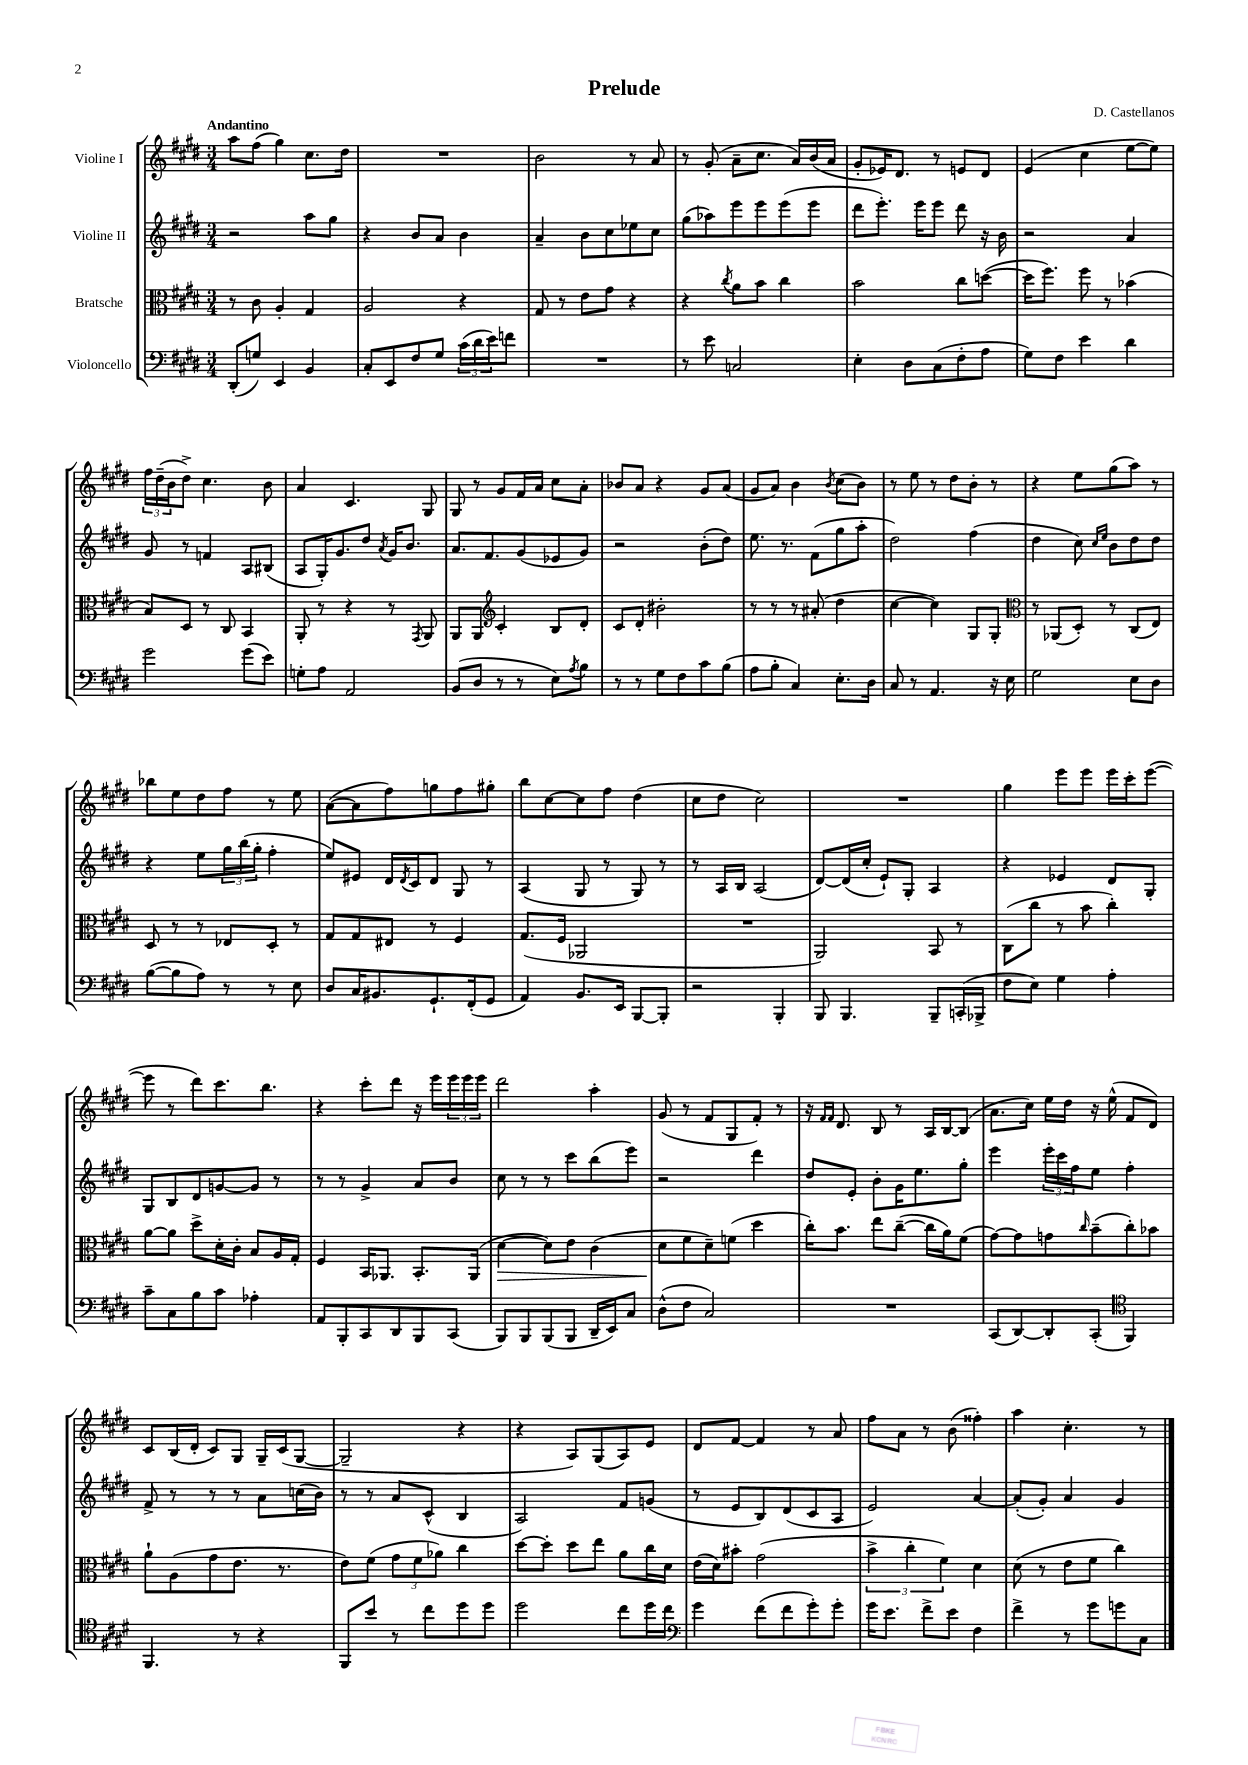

**kern	**kern	**kern	**kern
*staff4	*staff3	*staff2	*staff1
*clefF4	*clefC3	*clefG2	*clefG2
*k[f#c#g#d#]	*k[f#c#g#d#]	*k[f#c#g#d#]	*k[f#c#g#d#]
*M3/4	*M3/4	*M3/4	*M3/4
(8DD#'	8r	2r	8aa
8G)	8c#	.	(8ff#
4EE	4A'	.	4gg#)
4BB	4G#	8aa	8.cc#
.	.	8gg#	.
.	.	.	16dd#
=	=	=	=
8C#'	2A	4r	2.r
8EE	.	.	.
8F#	.	8b	.
8G#	.	8a	.
(24c#	4r	4b	.
24d#	.	.	.
24e)	.	.	.
8f	.	.	.
=	=	=	=
2.r	8G#	4a~	2b
.	8r	.	.
.	8e	8b	.
.	8g#	8cc#	.
.	4r	8ee-	8r
.	.	8cc#	8a
=	=	=	=
8r	4r	(8gg#	8r
8e	.	8aa-)	(8g#'
.	8qcc#	.	.
2C	8a	8eee	8a~
.	8b	8eee	8.cc#
.	4cc#	(8eee	.
.	.	.	16a)
.	.	8eee	(16b
.	.	.	16a
=	=	=	=
4E'	2b	8ddd#	8g#'
.	.	8.eee')	16e-)
.	.	.	8.d#
8D#	.	.	.
.	.	16eee	.
(8C#	.	8eee	8r
8F#'	8cc#	8ddd#	8e
8A	([8dd	16r	8d#
.	.	16b	.
=	=	=	=
8G#)	16dd]	2r	(4e
.	8.ff#)	.	.
8F#	.	.	.
4e	8ff#	.	4cc#
.	8r	.	.
4d#	(4b-	4a	[8ee
.	.	.	8ee])
=	=	=	=
2g#	8B)	8g#	24ff#
.	.	.	(24dd#~
.	.	.	24b
.	8D#	8r	8dd#^)
.	8r	4f	4.cc#
.	8C#	.	.
(8g#	4BB	8A	.
8e)	.	(8B#	8b
=	=	=	=
8G'	8AA'	8A	4a
8A	8r	16G#')	.
.	.	8.g#	.
2AA	4r	.	4.c#
.	.	8dd#	.
.	.	8qa	.
.	8r	16g#	.
.	.	8.b	.
.	8qGG#	.	.
.	8AA	.	8G#
=	=	=	=
(8BB	8AA	8.a	8G#
8D#	8AA	.	8r
.	.	8.f#	.
*	*clefG2	*	*
8r	4c#'	.	8g#
8r	.	(8g#	16f#
.	.	.	16a
8E)	8B	8e-	8cc#
8qA	.	.	.
8B	8d#'	8g#)	8a'
=	=	=	=
8r	8c#	2r	8b-
8r	8d#'	.	8a
8G#	2b#'	.	4r
8F#	.	.	.
8c#	.	(8b'	8g#
(8B	.	8dd#)	(8a
=	=	=	=
8A	8r	8.ee	8g#
8B'	8r	.	8a)
.	.	8.r	.
4C#)	8r	.	4b
.	(8a#'	(8f#	.
.	.	.	8qb
8.E'	4dd#	8gg#	(8cc#
.	.	8aa'	8b)
16D#	.	.	.
=	=	=	=
8C#	[4cc#	2dd#)	8r
8r	.	.	8ee
4.AA	4cc#])	.	8r
.	.	.	8dd#
.	8G#	(4ff#	8b'
16r	8G#'	.	8r
16E	.	.	.
=	=	=	=
*	*clefC3	*	*
2G#	8r	4dd#	4r
.	(8AA-	.	.
.	8D#')	8cc#)	8ee
.	.	16qqcc#	.
.	.	16qqee	.
.	8r	8b	(8gg#
8E	(8C#	8dd#	8aa)
8D#	8E)	8dd#	8r
=	=	=	=
([8B	8D#	4r	8bb-
8B]	8r	.	8ee
8A)	8r	8ee	8dd#
8r	8E-	24gg#	8ff#
.	.	(24bb	.
.	.	24gg#'	.
8r	8D#'	4ff#'	8r
8E	8r	.	8ee
=	=	=	=
8D#	8G#	8ee)	([8a
16C#	8G#	8e#	8a]
8.BB#	.	.	.
.	8E#	16d#	8ff#)
.	.	8qd#	.
.	.	16c#	.
8.GG#`	8r	8d#	8gg
.	4F#	8G#	8ff#
(16FF#'	.	.	.
8GG#	.	8r	8gg#'
=	=	=	=
4AA)	(8.G#	(4A	8bb
.	.	.	[8cc#
.	16F#	.	.
8.BB	2AA-	8G#	8cc#]
.	.	8r	8ff#
16EE	.	.	.
[8BBB	.	8G#)	(4dd#
8BBB']	.	8r	.
=	=	=	=
2r	2.r	8r	8cc#
.	.	16A	8dd#
.	.	16B	.
.	.	(2A	2cc#)
4BBB'	.	.	.
=	=	=	=
8BBB	2AA)	[8d#)	2.r
4.BBB	.	(16d#]	.
.	.	16cc#'	.
.	.	8e`)	.
.	.	8G#'	.
8BBB~	8BB	4A	.
(16CC'	8r	.	.
16BBB-^	.	.	.
=	=	=	=
8F#	(8C#	4r	4gg#
8E)	8cc#	.	.
4G#	8r	4e-	8eee
.	8b	.	8eee
4A'	4cc#')	8d#	16eee
.	.	.	16ccc#'
.	.	8G#'	([8eee
=	=	=	=
8c#~	[8a	8G#	8eee]
8C#	8a]	8B	8r
8B	8dd#^	8d#	8ddd#)
8c#	16d#'	[8g	8.ccc#
.	16c#'	.	.
4A-'	8B	8g]	.
.	.	.	8.bb
.	16A	8r	.
.	16G#'	.	.
=	=	=	=
8AA	4F#	8r	4r
8BBB'	.	8r	.
8CC#	16BB	4g#^	8ccc#'
.	8.AA-	.	.
8DD#	.	.	8ddd#
8BBB	8.BB'	8a	16r
.	.	.	16eee
(8CC#	.	8b	24eee
.	.	.	24eee
.	(16AA-	.	.
.	.	.	24eee
=	=	=	=
8BBB)	[4d#	8cc#	2ddd#
8BBB	.	8r	.
(8BBB	8d#])	8r	.
8BBB	8e	8ccc#	.
16DD#~	(4c#	(8bb	4aa'
16EE)	.	.	.
8C#	.	8eee)	.
=	=	=	=
(8D#^^	8d#	2r	(8g#
8F#	8f#	.	8r
2C#)	8d#~)	.	8f#
.	(8f	.	8G#
.	4dd#	4ddd#	8f#')
.	.	.	8r
=	=	=	=
2.r	16cc#')	8dd#	16r
.	.	.	16qqf#
.	.	.	16qqf#
.	8.b	.	8.d#
.	.	8e'	.
.	8ee	8b'	8B
.	([8cc#~	16g#	8r
.	.	8.ee	.
.	16cc#]	.	16A
.	16a)	.	[16B
.	(8f#	8gg#'	(8B]
=	=	=	=
(8CC#	[8g#)	4eee	8.a
[8DD#)	8g#]	.	.
.	.	.	16cc#)
8DD#']	8g	24eee'	16ee
.	.	24ccc#	.
.	.	.	16dd#
.	.	24ff#	.
.	16qqcc#	.	.
(8CC#'	(8b~	8ee	16r
.	.	.	(16ee^^
*clefC4	*	*	*
4FF#)	8cc#')	4ff#'	8f#
.	8b-	.	8d#)
=	=	=	=
4.FF#	8a`	8f#^	8c#
.	(8A	8r	(16B
.	.	.	16d#'
.	8g#	8r	8c#)
8r	8.e	8r	8G#
4r	.	8a	16G#~
.	8.r	.	(16c#
.	.	(16cc	[8G#
.	.	16b)	.
=	=	=	=
8FF#	8e)	8r	2G#~]
8b	(8f#	8r	.
8r	12g#	8a	.
.	12f#	.	.
8cc#	.	(8c#^^	.
.	12a-)	.	.
8dd#	4cc#	4B	4r
8dd#	.	.	.
=	=	=	=
2dd#	[8dd#	2A)	4r
.	8dd#']	.	.
.	8dd#	.	8A)
.	8ee	.	(8G#
8cc#	8a	8f#	8A)
16dd#	16cc#	(8g	8e
16cc#	16d#	.	.
=	=	=	=
*clefF4	*	*	*
4g#	(16e	8r	8d#
.	16d#)	.	.
.	8b#'	8e	[8f#
(8f#	(2g#	8B)	4f#]
8f#	.	(8d#	.
8g#')	.	8c#	8r
8g#'	.	8A	8a
=	=	=	=
16g#	6b^	2e)	8ff#
8.e	.	.	.
.	.	.	8a
.	6cc#'	.	.
8f#^	.	.	8r
.	6f#)	.	.
8e	.	.	(8b
4F#	4d#	[4a	4ff##')
=	=	=	=
4f#^	(8d#	(8a']	4aa
.	8r	8g#')	.
8r	8e	4a	4.cc#'
8g#	8f#	.	.
8g	4cc#)	4g#	.
8C#	.	.	8r
==	==	==	==
*-	*-	*-	*-
